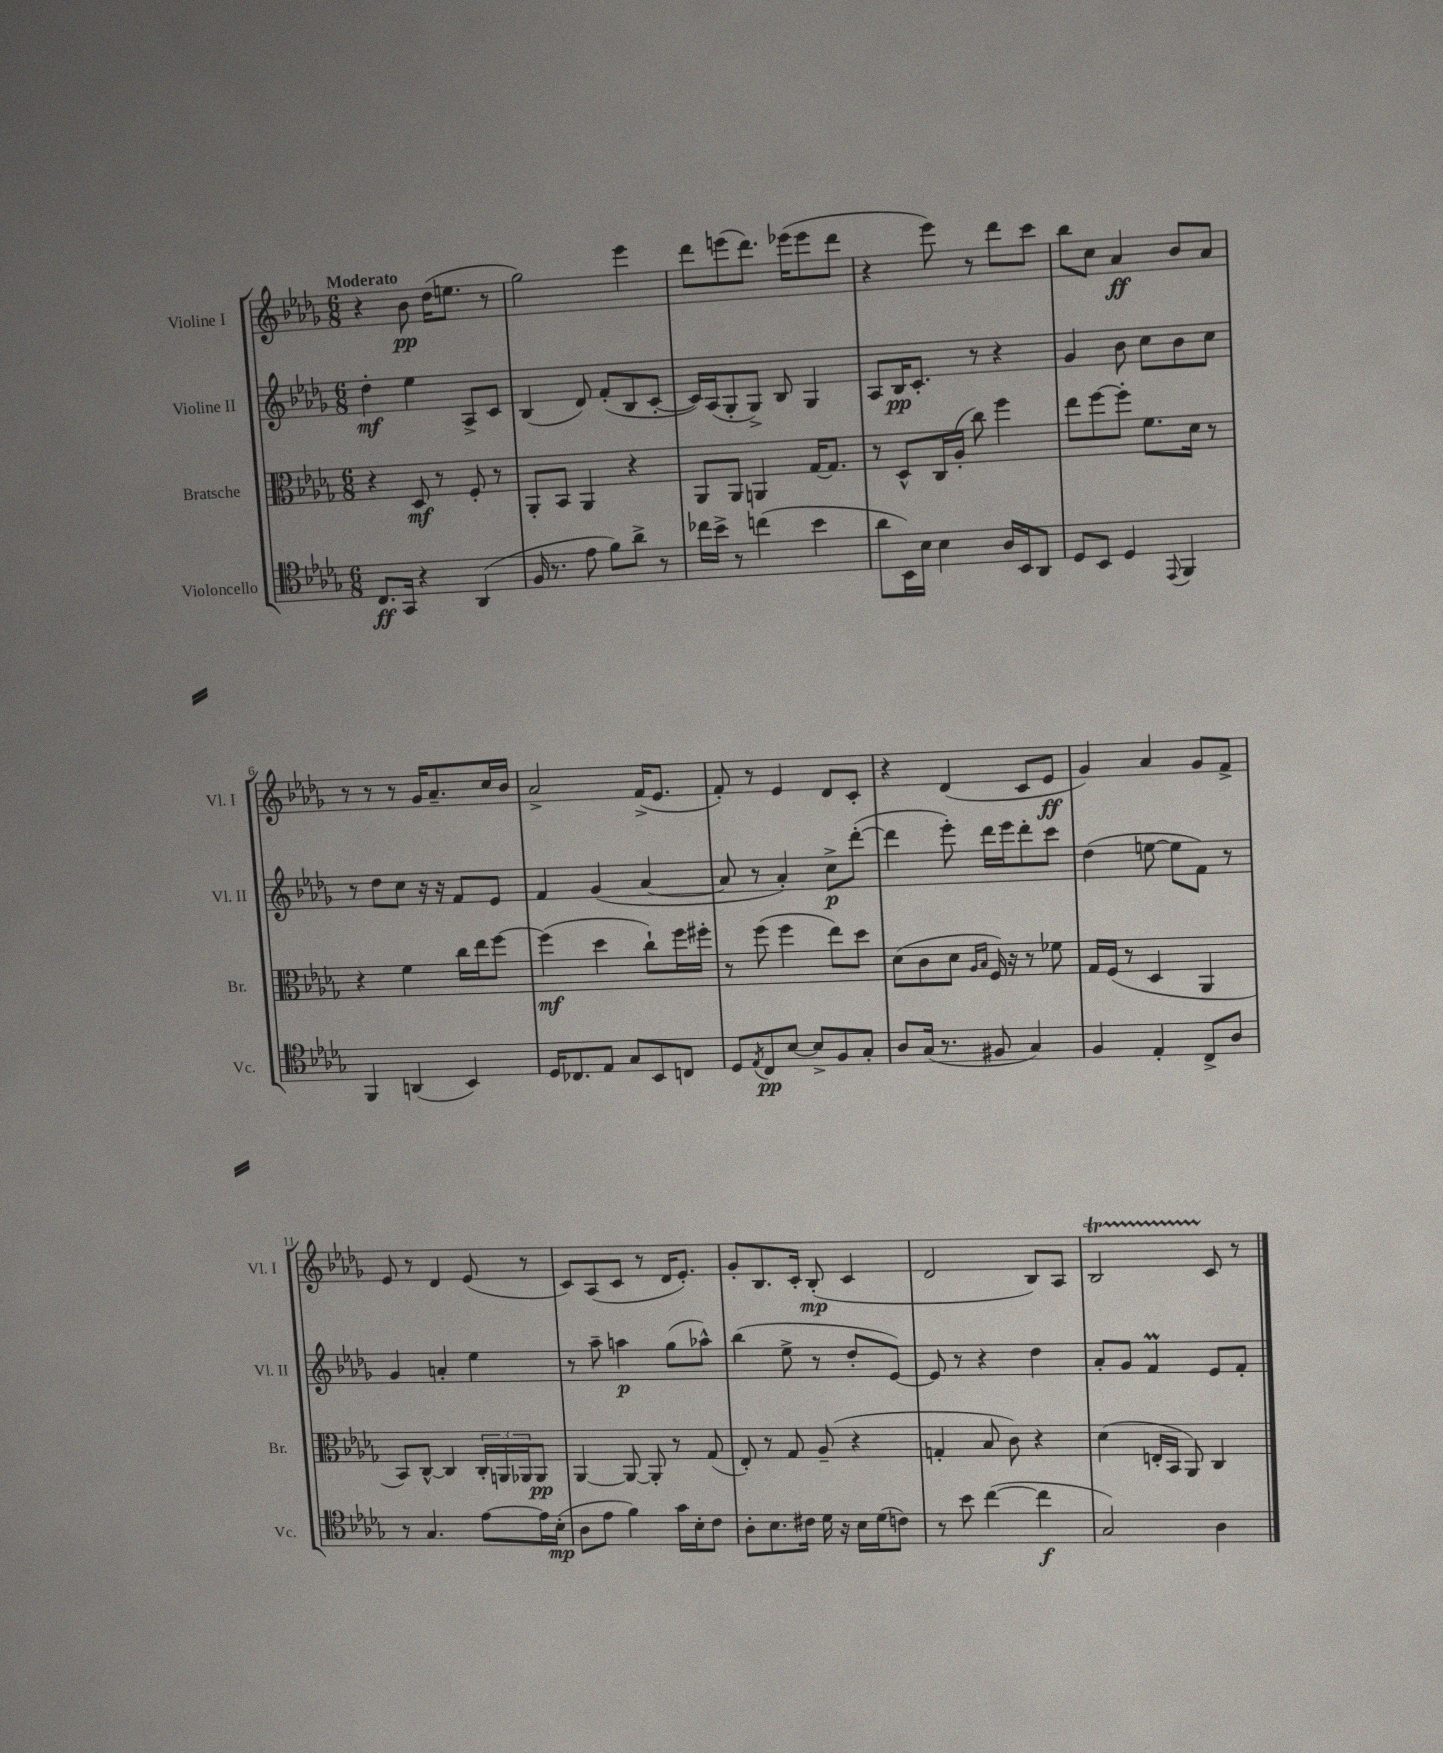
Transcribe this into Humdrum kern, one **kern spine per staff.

**kern	**kern	**kern	**kern
*staff4	*staff3	*staff2	*staff1
*clefC4	*clefC3	*clefG2	*clefG2
*k[b-e-a-d-g-]	*k[b-e-a-d-g-]	*k[b-e-a-d-g-]	*k[b-e-a-d-g-]
*M6/8	*M6/8	*M6/8	*M6/8
8.C	4r	4dd-'	4r
16GG-	.	.	.
4r	8D-	4ee-	8b-
.	8r	.	(16dd-
.	.	.	8.ee
(4AA-	8F'	8A-^	.
.	8r	8c	8r
=	=	=	=
16F	8AA-'	(4B-	2gg-)
8.r	.	.	.
.	8BB-	.	.
8e-	4AA-	8d-)	.
8f)	.	(8f'	.
8a-^	4r	8B-	4eee-
8r	.	[8c'	.
=	=	=	=
16cc-	8AA-	16c])	8ddd-
16b-^	.	(16A-	.
8r	8AA-	8G-'	(8eee
(4cc	4AA	8G-^)	8.ddd-)
.	.	8B-	.
.	.	.	(16eee-
4b-	[16G-	4G-	8eee-
.	8.G-]	.	.
.	.	.	8ddd-
=	=	=	=
8a-	8r	8A-	4r
16BB-)	8D-^^	16B-	.
16B-	.	8.c'	.
4B-	16C	.	8eee-)
.	(16A-'	.	.
.	8cc)	8r	8r
16A-	4ff	4r	8ddd-
16BB-	.	.	.
8AA-	.	.	8ccc
=	=	=	=
8D-	8ee-	4g-	8bb-
8BB-	[8ff	.	8cc
4D-	8ff']	8b-	4a-
.	8.f	8cc	.
8qqEE-	.	.	.
4FF	.	8b-	8b-
.	16d-	.	.
.	8r	8cc	8a-
=	=	=	=
4FF	4r	8r	8r
.	.	8dd-	8r
(4AA	4f	8cc	8r
.	.	16r	16g-
.	.	16r	8.a-~
4BB-)	16cc	8f	.
.	16ee-	.	.
.	[8ff	8e-	16cc
.	.	.	16b-
=	=	=	=
16D-	(4ff]	4f	2a-^
8.C-	.	.	.
8E-	4dd-	(4g-	.
8G-	.	.	.
8BB-	8cc`)	[4a-	(16f^
.	.	.	8.e-
8C	16ff	.	.
.	16ff#'	.	.
=	=	=	=
8D-	8r	8a-]	8f')
8qE-	.	.	.
8C	(8ff	8r	8r
[8B-	4ff	4a-')	4e-
8B-^]	.	.	.
8F	8ee-)	8cc^	8d-
8G-'	8dd-	([8ddd-'	8c'
=	=	=	=
8A-	(8d-	4ddd-]	4r
(16G-	8c	.	.
8.r	.	.	.
.	8d-	8eee-')	(4d-
.	16qqA-	.	.
.	16qqB-	.	.
8F#	16F)	16ddd-	.
.	16r	16eee-	.
4G-)	8r	8ddd-'	8c
.	8f-	8ccc	8e-
=	=	=	=
4F	16G-	(4dd-	4g-)
.	(16F	.	.
.	8r	.	.
4E-'	4D-	[8ee	4a-
.	.	8ee]	.
8C^	4AA-	8f)	8g-
8A-	.	8r	8f^
=	=	=	=
8r	8BB-)	4g-	8e-
4.G-	[8C^^	.	8r
.	4C]	4a'	4d-
[8e-	24C'	4ee-	(8e-
.	24AA	.	.
.	24AA-	.	.
16e-]	8AA-	.	8r
(16B-'	.	.	.
=	=	=	=
8A-	[4AA-	8r	8c)
8e-	.	8aa-~	(8A-
4f)	8AA-_	4aa	8c
.	8AA-']	.	8r
16g-	8r	(8gg-	16d-
16B-'	.	.	8.e-')
8c	(8G-	8aa-^^)	.
=	=	=	=
8A-'	8E-')	(4bb-	8g-'
8.B-	8r	.	8.B-
.	8G-	8ee-^	.
16c#	.	.	16c'
16d-	(8A-~	8r	(8B-'
16r	.	.	.
16B-	4r	8dd-'	4c
(16d-	.	.	.
8c)	.	[8e-)	.
=	=	=	=
8r	4G'	8e-]	2d-
8b-	.	8r	.
([4cc	8B-	4r	.
.	8c)	.	.
4cc]	4r	4dd-	8B-)
.	.	.	8A-
=	=	=	=
2G-)	(4d-	8a-'	2B-
.	.	8g-	.
.	16E'	4f	.
.	16BB-	.	.
.	8AA-)	.	.
4A-	4C	8e-	8c
.	.	8f'	8r
==	==	==	==
*-	*-	*-	*-
